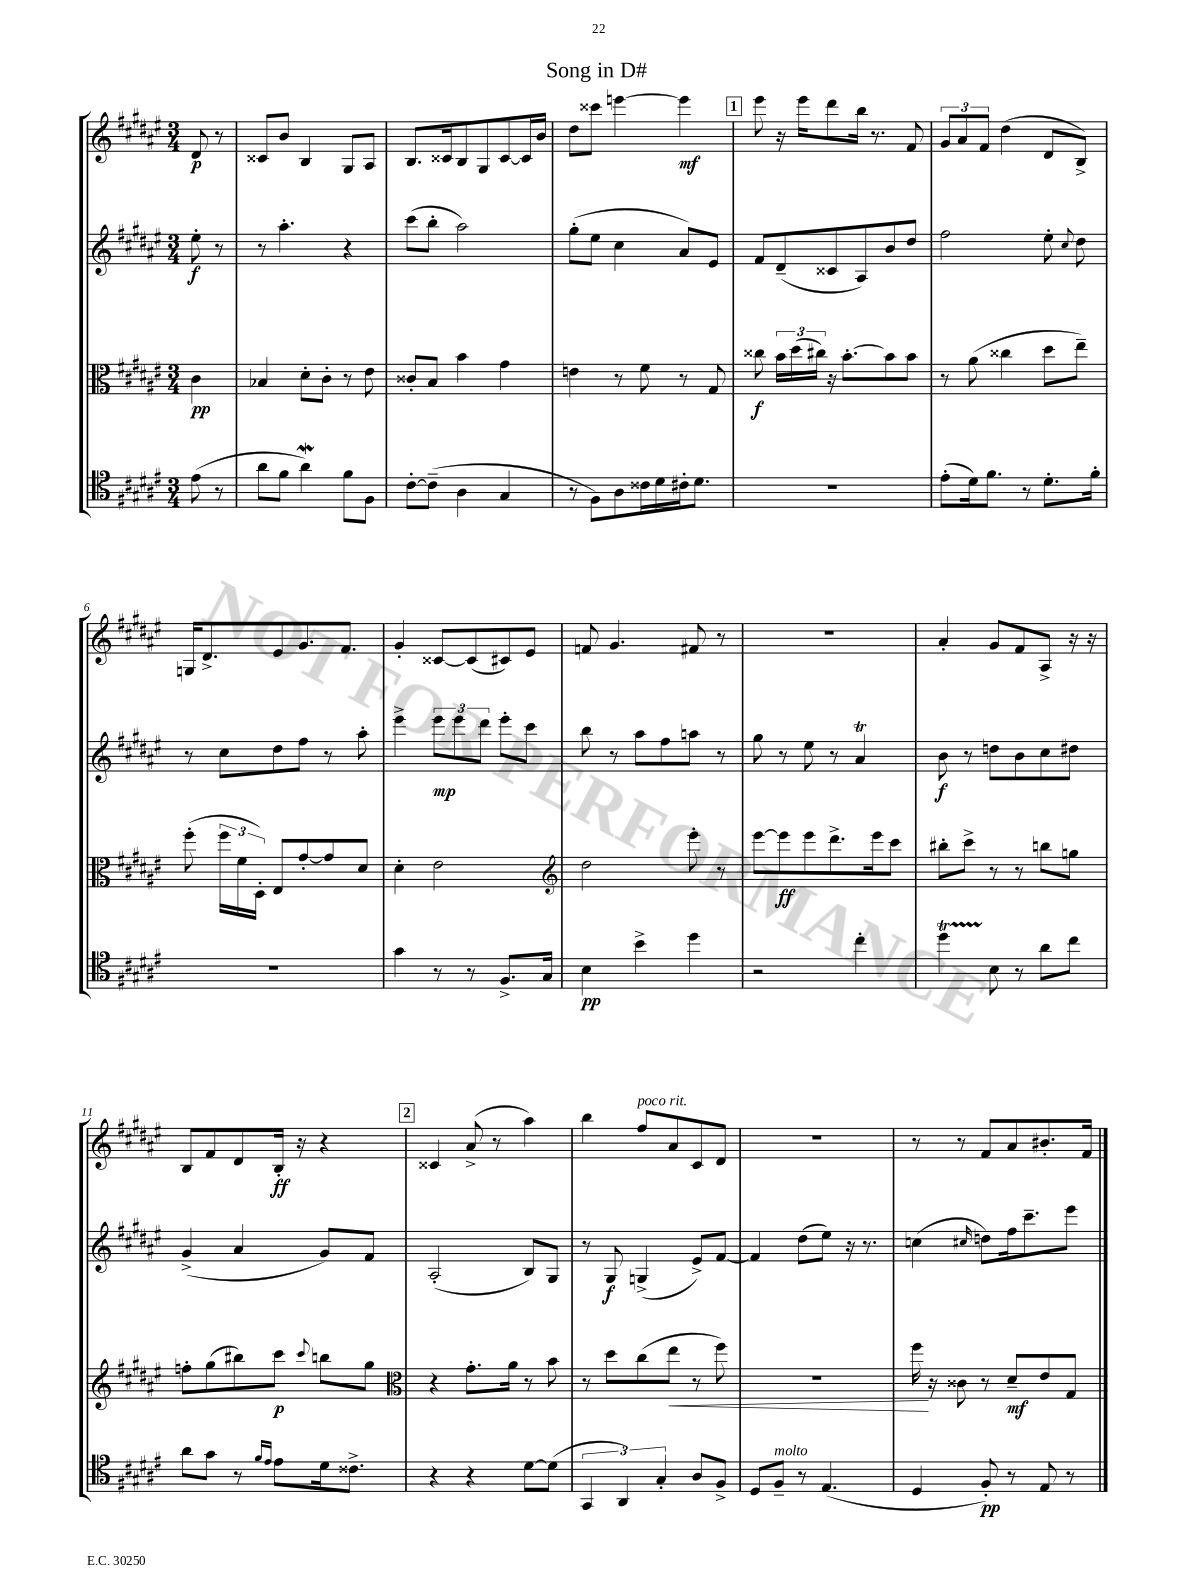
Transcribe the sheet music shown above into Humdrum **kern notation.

**kern	**kern	**kern	**kern
*staff4	*staff3	*staff2	*staff1
*clefC4	*clefC3	*clefG2	*clefG2
*k[f#c#g#d#a#e#]	*k[f#c#g#d#a#e#]	*k[f#c#g#d#a#e#]	*k[f#c#g#d#a#e#]
*M3/4	*M3/4	*M3/4	*M3/4
(8e#\	4c#\	8ee#'\	8d#/
8r	.	8r	8r
=	=	=	=
8a#\L	4B-/	8r	8c##/L
8f#\J	.	4.aa#'\	8b/J
4a#\)	8d#'\L	.	4B/
.	8c#'\J	.	.
8f#\L	8r	4r	8G#/L
8F#\J	8e#\	.	8A#/J
=	=	=	=
[8c#'\L	8c##'/L	(8ccc#\L	8.B/L
(8c#~\]J	8B/J	8bb'\J	.
.	.	.	16c##/k
4A#\	4b\	2aa#\)	8B/
.	.	.	8G#/
4G#/	4g#\	.	[8c##/
.	.	.	16c##/]L
.	.	.	16b/JJ
=	=	=	=
8r	4e\	(8gg#'\L	8dd#\L
8F#\L)	.	8ee#\J	8ccc##\J
8A#\	8r	4cc#\	[4eee\
16c##\L	8f#\	.	.
16d#\	.	.	.
16c#'\J	8r	8a#/L)	4eee\]
8.d#\J	.	.	.
.	8G#/	8e#/J	.
=	=	=	=
2.r	8cc##\	8f#/L	8eee#\
.	24b\LL	(8d#~/	16r
.	(24dd#\	.	.
.	.	.	16eee#\LK
.	24cc#\JJ)	.	.
.	16r	8c##/	8ddd#\
.	[8.b'\L	.	.
.	.	8A#/)	16bb\Jk
.	.	.	8.r
.	8b\]	8b/	.
.	8b\J	8dd#/J	8f#/
=	=	=	=
(8e#'\L	8r	2ff#\	12g#/L
.	.	.	12a#/
16d#\k)	(8a#\	.	.
.	.	.	12f#/J
8.f#\J	.	.	.
.	4cc##\	.	(4dd#\
8r	.	.	.
8.d#'\L	8dd#\L	8ee#'\	8d#/L
.	.	8qqcc#/	.
.	8ee#~\J)	8dd#\	8B^/J)
16f#'\Jk	.	.	.
=	=	=	=
2.r	(8ff#'\	8r	16G/LK
.	.	.	8.d#^/
.	24ff#\LL	8cc#\L	.
.	24f#\	.	.
.	24D#'\JJ)	.	.
.	8E#/L	8dd#\	8e#/
.	[8g#'/	8ff#\J	8.g#/
.	8g#/]	8r	.
.	.	.	8.f#/J
.	8d#/J	8aa#'\	.
=	=	=	=
4g#\	4d#'\	4eee#^\	4g#'/
8r	2e#\	12eee#\L	[8c##/L
.	.	12eee#\	.
8r	.	.	(8c##/]
.	.	12ddd#\J	.
8.F#^/L	.	8eee#'\L	8c#/)
.	.	8ccc#\J	8e#/J
16G#/Jk	.	.	.
=	=	=	=
*	*clefG2	*	*
4B\	2dd#\	8bb\	8f/
.	.	8r	4.g#/
4b^\	.	8aa#\L	.
.	.	8ff#\	.
4dd#\	8eee#'\	8aa\J	8f#/
.	8r	8r	8r
=	=	=	=
2r	[8eee#\L	8gg#\	2.r
.	8eee#\]	8r	.
.	8eee#\	8ee#\	.
.	8.ddd#^\	8r	.
4cc#'\	.	4a#/	.
.	16eee#\k	.	.
.	8ccc#\J	.	.
=	=	=	=
4dd#\	8bb#'\L	8b\	4a#'/
.	8ccc#^\J	8r	.
8B\	8r	8dd\L	8g#/L
8r	8r	8b\	8f#/
8a#\L	8bb\L	8cc#\	8A#^/J
8cc#\J	8gg\J	8dd#\J	16r
.	.	.	16r
=	=	=	=
8a#\L	8ff'\L	(4g#^/	8B/L
8g#\J	(8gg#\	.	8f#/
8r	8bb#\)	4a#/	8d#/
16qqf#/LL	.	.	.
16qqe#/JJ	.	.	.
8e#\L	8ccc#\J	.	16B'/Jk
.	.	.	16r
.	8qqccc#/	.	.
16d#\k	8bb\L	8g#/L)	4r
8.c##^\J	.	.	.
.	8gg#\J	8f#/J	.
=	=	=	=
*	*clefC3	*	*
4r	4r	(2A#'/	4c##/
4r	8.g#'\L	.	(8a#^/
.	.	.	8r
.	16a#\Jk	.	.
[8d#\L	8r	8B/L)	4aa#\)
(8d#\]J	8b\	8G#/J	.
=	=	=	=
6GG#/	8r	8r	4bb\
.	8dd#\L	8G#/	.
6AA#/)	.	.	.
.	(8cc#\	(4G^/	8ff#/L
6G#'/	.	.	.
.	8ee#\J	.	8a#/
8A#/L	8r	8e#^/L)	8c#/
8F#^/J	8ff#\)	[8f#/J	8d#/J
=	=	=	=
8D#/L	2.r	4f#/]	2.r
8F#~/J	.	.	.
8r	.	(8dd#\L	.
(4.E#/	.	8ee#\J)	.
.	.	16r	.
.	.	8.r	.
=	=	=	=
4D#/	16ff#\	(4cc\	8r
.	16r	.	.
.	8c##\	.	8r
.	.	16qqcc#/	.
8F#'/)	8r	8dd\L)	8f#/L
8r	8d#~/L	16ff#\k	8a#/
.	.	8.ccc#~\	.
8E#/	8e#/	.	8.b#'/
8r	8G#/J	8eee#\J	.
.	.	.	16f#/Jk
==	==	==	==
*-	*-	*-	*-
